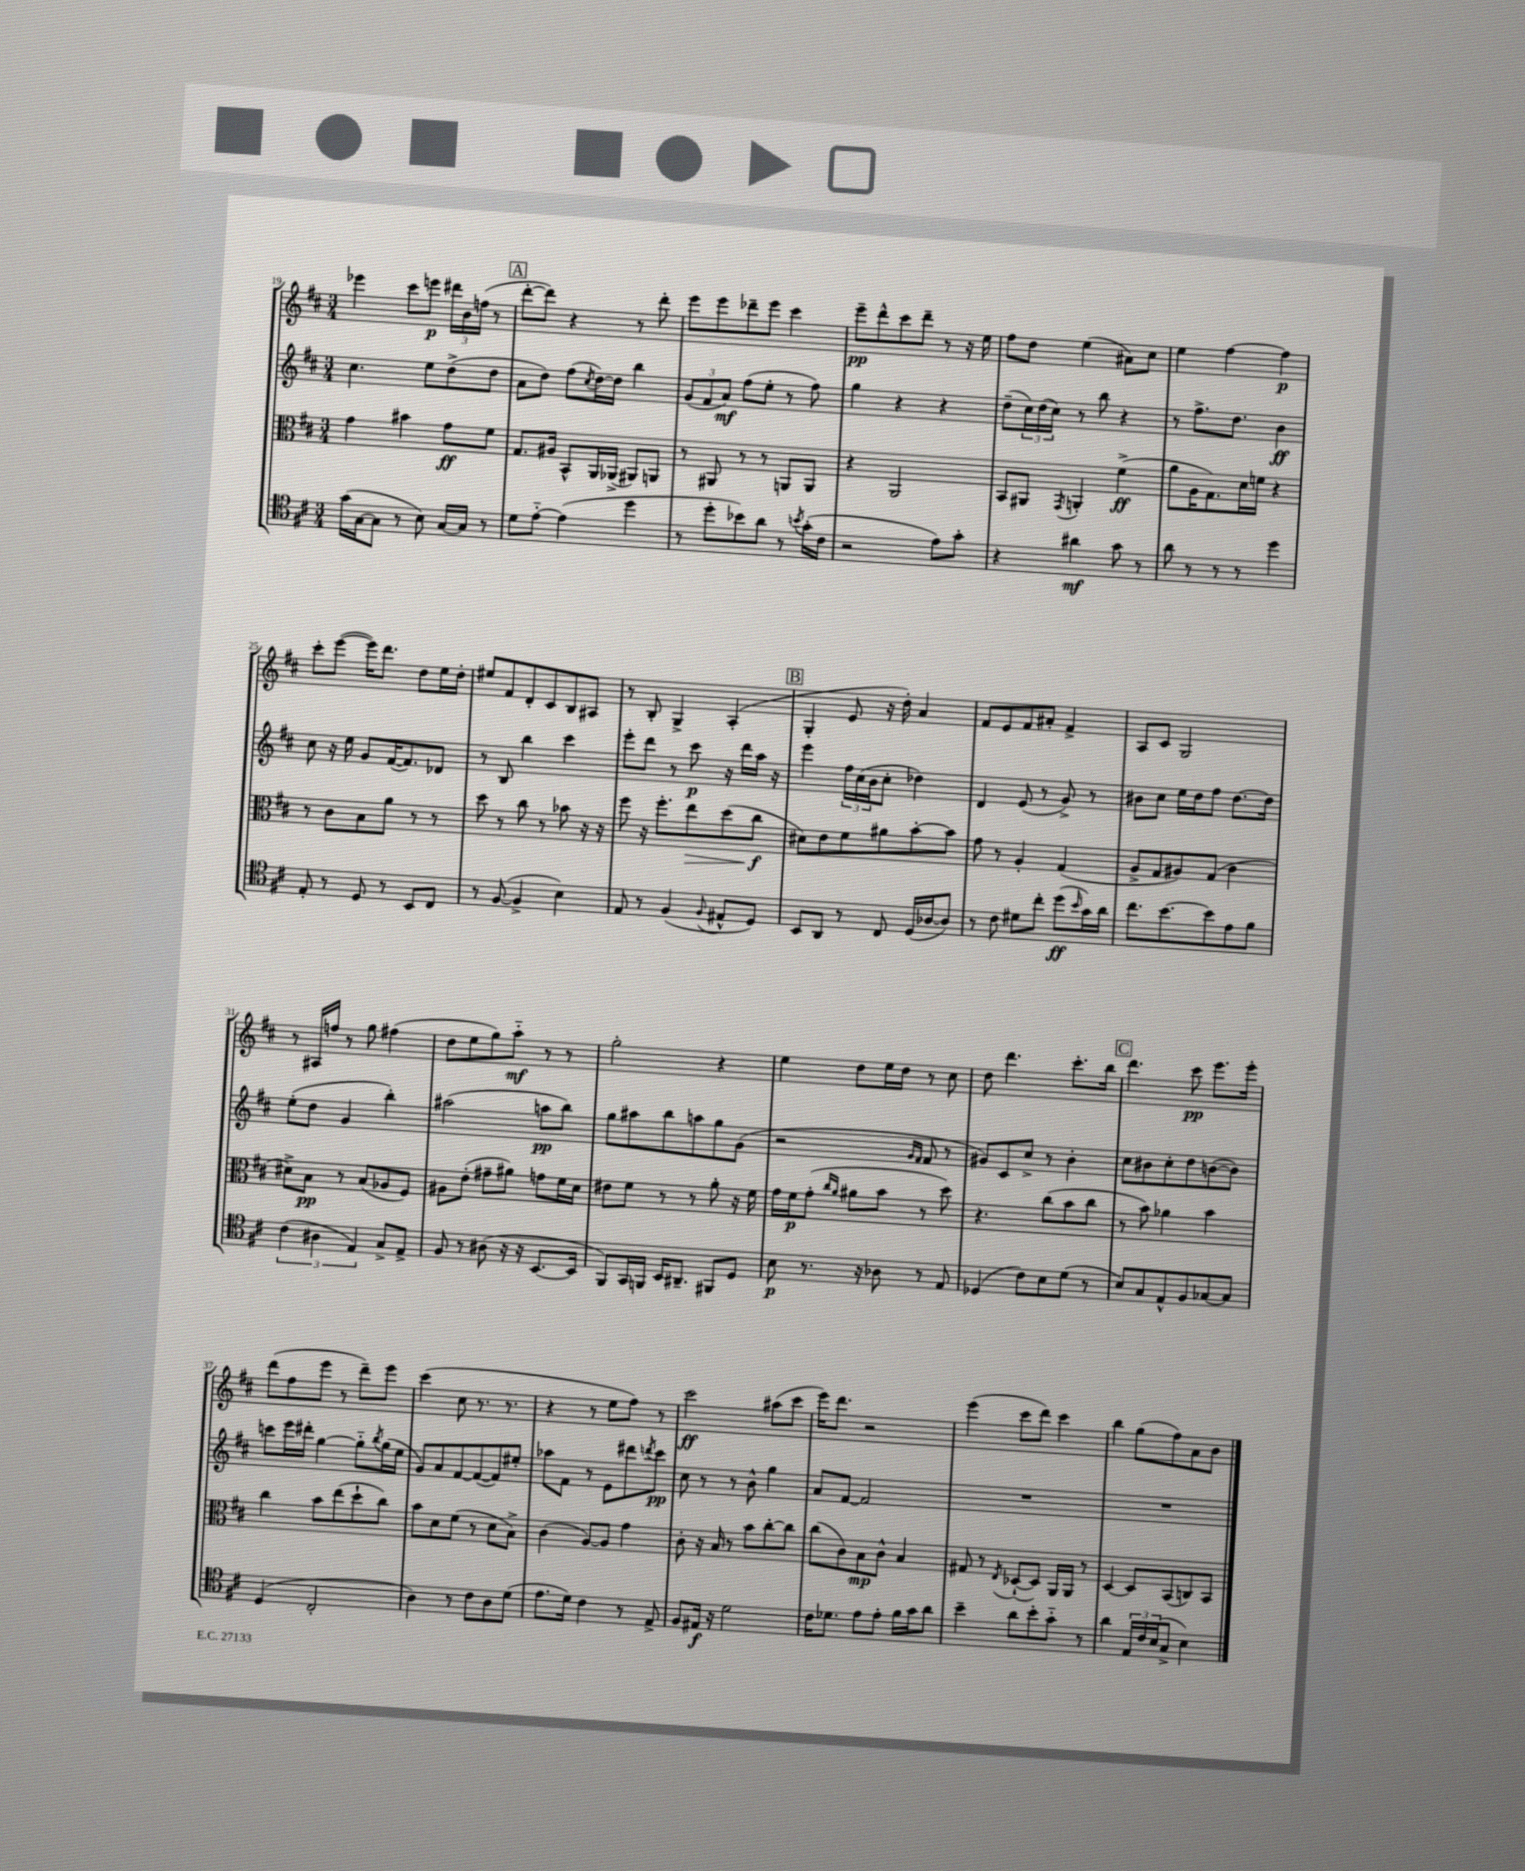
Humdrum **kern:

**kern	**kern	**kern	**kern
*staff4	*staff3	*staff2	*staff1
*clefC4	*clefC3	*clefG2	*clefG2
*k[f#c#]	*k[f#c#]	*k[f#c#]	*k[f#c#]
*M3/4	*M3/4	*M3/4	*M3/4
(16g	4g	4.cc#	4eee-
[16G	.	.	.
8G]	.	.	.
8r	4b#	.	8ccc#
8B)	.	8ee	8eee
[16G	8g	(8dd^	24ddd#
.	.	.	24b
16G]	.	.	.
.	.	.	(24ff
8r	8f#	8dd	8r
=	=	=	=
8d	8.G	8a	[8ddd'
[8e'~	.	8dd)	8ddd])
.	16A#	.	.
(4e]	8BB^^	(8ff#	4r
.	.	8qcc#	.
.	16AA	[16dd)	.
.	(16AA-^	16dd]	.
4dd	8AA#)	4bb	8r
.	8AA	.	8ddd'
=	=	=	=
8r	8r	(12g	8eee
.	.	12f#	.
8dd'	8AA#	.	8eee
.	.	12a)	.
8b-)	8r	(8ff#	8ddd-~
8a	8r	8ee'	8eee
8r	8AA	8r	4ccc#
8qb	.	.	.
(16g'	8AA	8ff#)	.
16c#	.	.	.
=	=	=	=
2r	4r	4gg	8eee~
.	.	.	8ddd^^
.	2AA	4r	8ccc#
.	.	.	8ddd~
8e)	.	4r	8r
8g'	.	.	16r
.	.	.	16ee
=	=	=	=
4r	8BB	(8dd~	8ff#
.	8AA#	24cc#)	8dd
.	.	(24dd	.
.	.	24cc#)	.
.	8qGG	.	.
4a#	4AA'	8r	(4ee
.	.	8bb	.
8g	(4f#^	4r	8a#)
8r	.	.	8cc#
=	=	=	=
8a	8a	8r	4ee
8r	16A	8.ff#^	.
.	8.G)	.	.
8r	.	.	[4ff#
.	.	8.dd	.
8r	16d	.	.
.	16f	.	.
4dd	4r	4b	4ff#]
=	=	=	=
8E'	8r	8cc#	8ccc#'
8r	8c#	16r	([8eee
.	.	16ee	.
8D	8B	8g	16eee])
.	.	.	8.ddd
8r	8a	([16f#	.
.	.	8.f#])	.
8BB	8r	.	8dd
8C#	8r	8d-	16ee
.	.	.	16dd'
=	=	=	=
8r	8dd	8r	8ee#
([8F#	8r	8B	8f#
4F#^]	8cc#	4bb	8d'
.	8r	.	8c#
4B)	8b-	4ccc#	8B
.	16r	.	8A#
.	16r	.	.
=	=	=	=
8E	8ff#	8eee'	8r
8r	16r	8ddd	8B'
.	8.ff#'	.	.
(4F#	.	8r	4G^
.	8ee	8ccc#	.
8qqF#	.	.	.
8E#^^	(8dd	16r	(4A'
.	.	16ddd	.
8D)	8cc#	16aa	.
.	.	16r	.
=	=	=	=
8BB	8d#)	4eee	4G'
8AA	8e	.	.
8r	8f#	24ff#	8e
.	.	(24cc#	.
.	.	24b	.
8C#	8a#	8cc#'	16r
.	.	.	16dd')
(16D	[8b'	4dd-)	4a
[16A-	.	.	.
8A-])	8b]	.	.
=	=	=	=
8r	8g	4d	8f#
8c#	8r	.	8e
8d#	4A'	(8e	8f#
8cc#'	.	8r	8a#'
(8dd	(4G	8g^)	4f#^
16qqb	.	.	.
16g)	.	8r	.
16a	.	.	.
=	=	=	=
8.cc#	8A^	8b#	8A
.	8G	8cc#	8c#
[8.b	.	.	.
.	8A#)	16ee	2G
.	.	16dd	.
8b]	(8G	8ff#	.
8e	4c#	[8.dd	.
8f#	.	.	.
.	.	16dd]	.
=	=	=	=
(6c#	8d#^)	(8ee'	8r
.	8B	8dd	16A#
6A#	.	.	.
.	.	.	16ff
.	8r	4g	8r
6E)	.	.	.
.	(8B	.	8gg
8G^	8A-	4bb')	(4ff#
8E^	8F#)	.	.
=	=	=	=
8F#	8A#	(2aa#	8dd
8r	(8e'	.	8ee
(8A#	8g#~	.	8gg)
16r	8a#)	.	8aa'~
16r	.	.	.
[8.BB	8g	8aa	8r
.	16f#	8bb)	8r
16BB]	16d	.	.
=	=	=	=
8FF#)	8e#	8gg	2gg'
16GG	8f#	8aa#	.
16FF	.	.	.
16BB	8r	8bb	.
8.AA#~	.	.	.
.	8r	8aa	.
8FF#	8a'	8gg	4r
8D	16r	(8g	.
.	16f#	.	.
=	=	=	=
8B	16g	2r	4ee
.	16f#	.	.
8.r	(8g'	.	.
.	16qqcc#	.	.
.	16qqa	.	.
.	8a#	.	8dd
16r	.	.	.
8A-	8b	.	16ee
.	.	.	16dd
.	.	16qqg	.
.	.	16qqf#	.
8r	8r	8f#	8r
8E	8dd)	8r	8cc#
=	=	=	=
(4D-	4.r	8g#)	8dd
.	.	8c#	4.ddd
8c#)	.	8cc#^	.
8B	(8cc#	8r	.
(8d	8b	4b'	8.ccc#'
8r	8cc#	.	.
.	.	.	16bb
=	=	=	=
8B)	8r	8cc#	4.ddd
8G	8b)	8b#	.
8E^^	4a-	8cc#'	.
8F#	.	8dd	8ccc#
[8G-	4b	([8b	8.eee
8G-]	.	8b])	.
.	.	.	16eee'
=	=	=	=
(4D	4cc#	8ccc	(8ddd
.	.	16eee	8ff#
.	.	16ddd#'	.
2C#'	8b	[4gg	8eee
.	(8ee	.	8r
.	8dd`	8gg'~]	8ddd~)
.	.	8qbb	.
.	8cc#)	(16gg	8eee
.	.	16ee	.
=	=	=	=
4A)	8b	8g)	(4ccc#
.	8d	8a	.
8r	(8f#	[8f#	8cc#
8c#	8r	(8f#_	8.r
8A	8d	8f#])	.
.	.	.	8.r
(8d	8B^)	8ee#'	.
=	=	=	=
8.e	(4c#	8aa-	4r
.	.	8f#	.
16d)	.	.	.
4c#	[8A)	8r	8r
.	8A]	8e	8ee
8r	4g	8ddd#	8ff#)
.	.	8qddd	.
8E^	.	8ccc#	8r
=	=	=	=
8F#	8c#'	8cc#	2ccc#
16E#	16r	8r	.
16r	16B	.	.
2d	8r	8r	.
.	8b	8b^^	.
.	[8cc#'	4gg	(8aa#
.	8cc#]	.	8ccc#
=	=	=	=
16c#	(8cc#	8a	16eee)
8.d-	.	.	8.ddd
.	8c#)	[8f#	.
8e	8B	2f#]	2r
8e'	8c#^^	.	.
16f#	4B	.	.
16g	.	.	.
8a	.	.	.
=	=	=	=
4b~	8G#	2.r	(4eee
.	8r	.	.
.	8qE	.	.
8a	([8D-`	.	8ccc#
8b'	8D-])	.	8ddd)
8g'~	16AA	.	4ccc#
.	16AA	.	.
8r	8r	.	.
=	=	=	=
4a	[4D	2.r	4bb
24E	8D]	.	(8gg
24c#	.	.	.
(24B	.	.	.
8G^	(8BB	.	8ff#)
4B)	8C)	.	8a
.	8BB	.	8b
==	==	==	==
*-	*-	*-	*-
